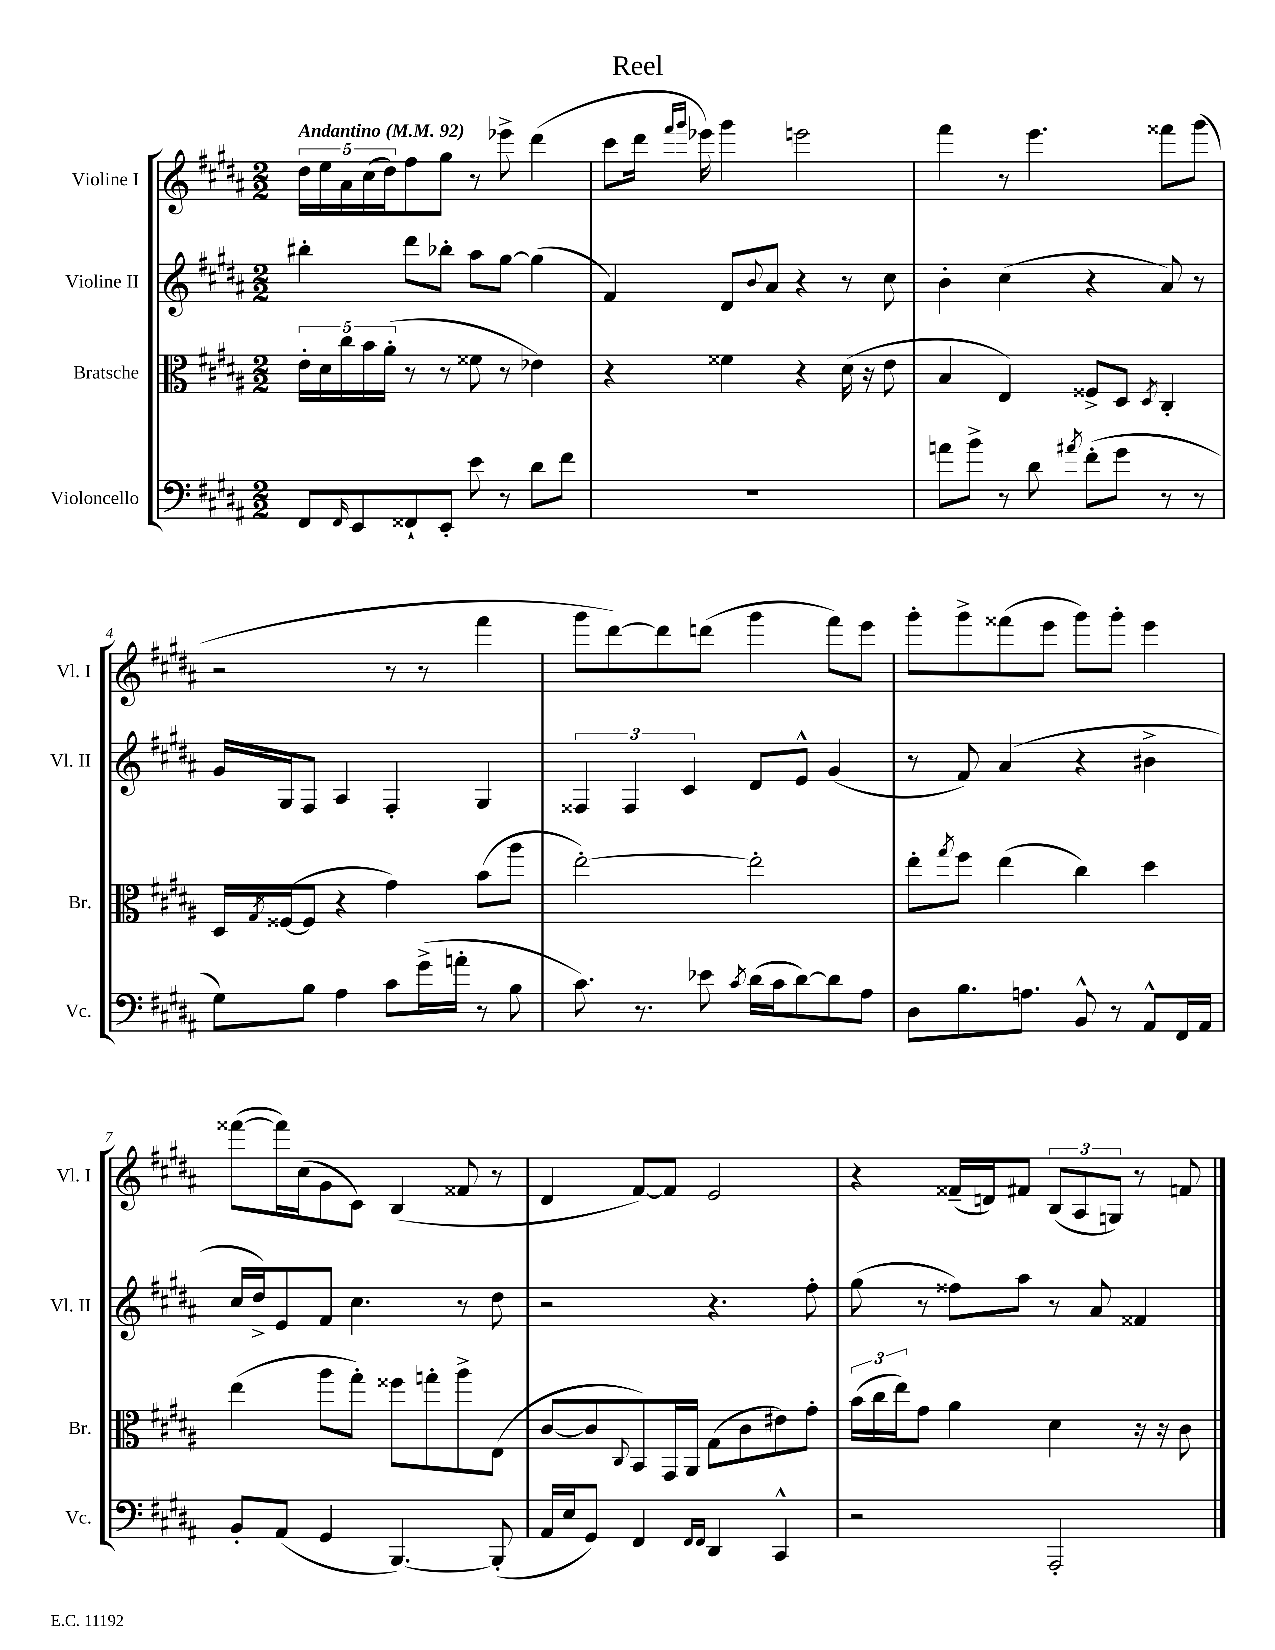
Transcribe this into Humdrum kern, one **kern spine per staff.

**kern	**kern	**kern	**kern
*staff4	*staff3	*staff2	*staff1
*clefF4	*clefC3	*clefG2	*clefG2
*k[f#c#g#d#a#]	*k[f#c#g#d#a#]	*k[f#c#g#d#a#]	*k[f#c#g#d#a#]
*M2/2	*M2/2	*M2/2	*M2/2
*MM92	*MM92	*MM92	*MM92
8FF#	20e'	4bb#'	20dd#
.	20d#	.	20ee
.	20cc#	.	20a#
16qqFF#	.	.	.
8EE	.	.	.
.	20b	.	(20cc#
.	(20a#'	.	20dd#)
8FF##`	8r	8ddd#	8ff#
8EE'	8r	8bb-'	8gg#
8e	8f##	8aa#	8r
8r	8r	[8gg#	8eee-^
8d#	4e-)	(4gg#]	(4ddd#
8f#	.	.	.
=	=	=	=
1r	4r	4f#)	8ccc#
.	.	.	16ddd#
.	.	.	16qqfff#
.	.	.	16qqggg#
.	.	.	16eee-)
.	4f##	8d#	4ggg#
.	.	8qqb	.
.	.	8a#	.
.	4r	4r	2eee
.	(16d#	8r	.
.	16r	.	.
.	8e	8cc#	.
=	=	=	=
8a	4B	4b'	4fff#
8b^	.	.	.
8r	4E)	(4cc#	8r
8d#	.	.	4.eee
8qa#	.	.	.
(8f#'	8F##^	4r	.
8g#	8D#	.	.
.	8qD#	.	.
8r	4C#'	8a#)	8fff##
8r	.	8r	(8ggg#
=	=	=	=
8G#)	16D#	16g#	2r
.	8qG#	.	.
.	([16F##	16G#	.
8B	8F##]	8F#	.
4A#	4r	4A#	.
8c#	4g#)	4F#'	8r
(16g#^	.	.	8r
16a'	.	.	.
8r	(8b	4G#	4fff#
8B	8aa#	.	.
=	=	=	=
8.c#)	[2ee')	6F##	8ggg#
.	.	.	[8ddd#)
.	.	6F##	.
8.r	.	.	.
.	.	.	8ddd#]
.	.	6c#	.
8e-	.	.	(8ddd
8qc#	.	.	.
(16d#	2ee']	8d#	4ggg#
16c#	.	.	.
[8d#)	.	8e^^	.
8d#]	.	(4g#	8fff#)
8A#	.	.	8eee
=	=	=	=
8D#	8ee'	8r	8ggg#'
.	8qgg#	.	.
8.B	8ff#	8f#)	8ggg#^
.	(4ee	(4a#	(8fff##
8.A	.	.	.
.	.	.	8eee
8BB^^	4cc#)	4r	8ggg#)
8r	.	.	8ggg#'
8AA#^^	4dd#	4b#^	4eee
16FF#	.	.	.
16AA#	.	.	.
=	=	=	=
8BB'	(4ee	16cc#	([8fff##
.	.	16dd#^)	.
(8AA#	.	8e	16fff##])
.	.	.	(16cc#
4GG#	8aa#	8f#	8g#
.	8gg#')	4.cc#	8c#)
[4.BBB)	8ff##	.	(4B
.	8gg'	.	.
.	8aa#^	8r	8f##
(8BBB']	(8E	8dd#	8r
=	=	=	=
16AA#	[8c#	2r	4d#
16E	.	.	.
8GG#)	8c#]	.	.
.	8qqC#	.	.
4FF#	8BB)	.	[8f#)
.	16GG#	.	8f#]
.	16AA#	.	.
16qqFF#	.	.	.
16qqFF#	.	.	.
4DD#	(8G#	4.r	2e
.	8c#	.	.
4CC#^^	8e#)	.	.
.	8g#'	8ff#'	.
=	=	=	=
2r	(24b	(8gg#	4r
.	24cc#	.	.
.	24ee)	.	.
.	8g#	8r	.
.	4a#	8ff##)	(16f##~
.	.	.	16d)
.	.	8aa#	8f#
2AAA#'	4d#	8r	(12B
.	.	.	12A#
.	.	8a#	.
.	.	.	12G)
.	16r	4f##	8r
.	16r	.	.
.	8c#	.	8f
==	==	==	==
*-	*-	*-	*-
